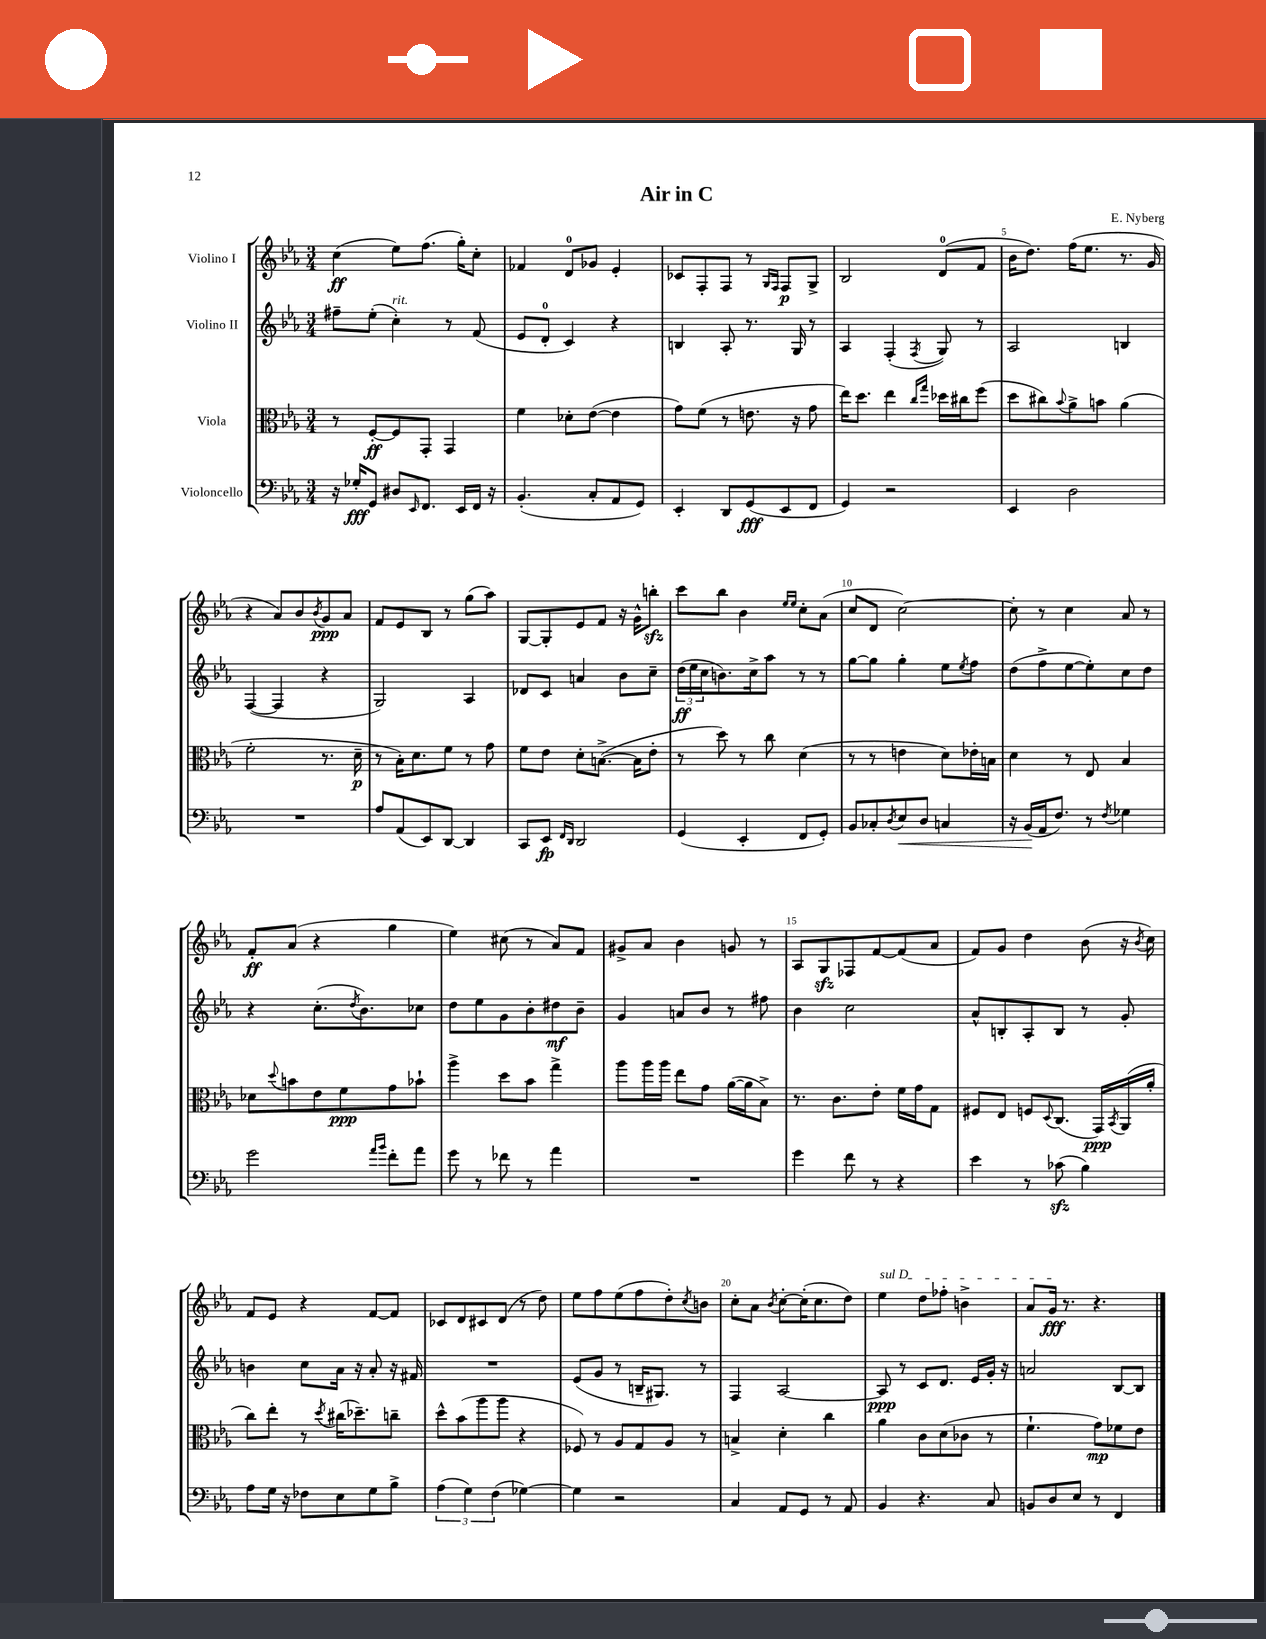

**kern	**dynam	**kern	**dynam	**kern	**dynam	**kern	**dynam
*part4	*part4	*part3	*part3	*part2	*part2	*part1	*part1
*staff4	*staff4	*staff3	*staff3	*staff2	*staff2	*staff1	*staff1
*I"Violoncello	*	*I"Viola	*	*I"Violino II	*	*I"Violino I	*
*clefF4	*	*clefC3	*	*clefG2	*	*clefG2	*
*k[b-e-a-]	*	*k[b-e-a-]	*	*k[b-e-a-]	*	*k[b-e-a-]	*
*M3/4	*	*M3/4	*	*M3/4	*	*M3/4	*
=1	=1	=1	=1	=1	=1	=1	=1
16r	.	8r	.	8ff#X~\L	.	(4cc\	ff
16G-X'/KL	fff	.	.	.	.	.	.
8GG/J	.	[8F'/L	ff	(8ee-'\J	.	.	.
!	!	!	!	!LO:TX:a:i:t=rit.	!	!	!
8D#X/L	.	8F/]	.	4cc'\)	.	8ee-\L)	.
16qqEE-/	.	.	.	.	.	.	.
8.FF/J	.	8GG'/J	.	.	.	(8.ff\J	.
.	.	4GG/	.	8r	.	.	.
16EE-/LL	.	.	.	.	.	16gg'\KL)	.
16FF/JJ	.	.	.	(8f/	.	8cc'\J	.
16r	.	.	.	.	.	.	.
=2	=2	=2	=2	=2	=2	=2	=2
(4.BB-'/	.	4f\	.	8e-/L	.	4f-X/	.
.	.	.	.	8d'/J	.	.	.
.	.	8d-X'\L	.	4c/)	.	8d/L	.
8C'/L	.	([8e-\J	.	.	.	8g-X/J	.
8AA-/	.	4e-\]	.	4r	.	4e-'/	.
8GG/J)	.	.	.	.	.	.	.
=3	=3	=3	=3	=3	=3	=3	=3
4EE-'/	.	8g\L)	.	4Bn/	.	8c-X/L	.
.	.	(8f\J	.	.	.	8F'/	.
8DD/L	.	8r	.	8A-'/	.	8F/J	.
(8GG/	fff	8.en\	.	8.r	.	8r	.
.	.	.	.	.	.	16qqG/LL	.
.	.	.	.	.	.	16qqF/JJ	.
8EE-/	.	.	.	.	.	8F/L	p
.	.	16r	.	16G/	.	.	.
8FF/J	.	8g\	.	8r	.	8G^/J	.
=4	=4	=4	=4	=4	=4	=4	=4
4GG/)	.	16ee-\KL)	.	4A-/	.	2B-/	.
.	.	8.dd\J	.	.	.	.	.
2r	.	4ee-\	.	(4F'/	.	.	.
.	.	16qqcc/LL	.	.	.	.	.
.	.	16qqgg/JJ	.	8qF/	.	.	.
.	.	16dd-X\LL	.	8G/)	.	(8d/L	.
.	.	16cc#X\J	.	.	.	.	.
.	.	(8ff\J	.	8r	.	8f/J	.
=5	=5	=5	=5	=5	=5	=5	=5
4EE-/	.	8dd\L	.	2A-/	.	16b-\KL	.
.	.	.	.	.	.	8.dd\J)	.
.	.	8cc#X\)	.	.	.	.	.
.	.	8qqb-/	.	.	.	.	.
2D\	.	8a-^\	.	.	.	(16ff\KL	.
.	.	.	.	.	.	8.ee-\J	.
.	.	8bn\J	.	.	.	.	.
.	.	(4a-\	.	4Bn/	.	8.r	.
.	.	.	.	.	.	16g/	.
!!LO:LB:g=z
=6	=6	=6	=6	=6	=6	=6	=6
2.r	.	2f'\	.	([4F/	.	4r	.
.	.	.	.	4F/]	.	8a-/L)	.
.	.	.	.	.	.	8b-/	.
.	.	.	.	.	.	8qb-/	.
.	.	8.r	.	4r	.	8g/	ppp
.	.	.	.	.	.	8a-/J	.
.	.	16d~\	p	.	.	.	.
=7	=7	=7	=7	=7	=7	=7	=7
8A-/L	.	8r	.	2G/)	.	8f/L	.
(8AA-/	.	16B-'\KL)	.	.	.	8e-/	.
.	.	8.d\	.	.	.	.	.
8EE-/)	.	.	.	.	.	8B-/J	.
[8DD/J	.	8f\J	.	.	.	8r	.
4DD/]	.	8r	.	4A-/	.	(8gg\L	.
.	.	8g\	.	.	.	8aa-\J)	.
=8	=8	=8	=8	=8	=8	=8	=8
8CC/L	.	8f\L	.	8d-X/L	.	[8G/L	.
8EE-/J	fp	8e-\J	.	8c/J	.	8G'/]	.
16qqFF/LL	.	.	.	.	.	.	.
16qqDD/JJ	.	.	.	.	.	.	.
2DD/	.	8d'\L	.	4an/	.	8e-/	.
.	.	([8.Bn^\J	.	.	.	8f/J	.
.	.	.	.	8b-\L	.	16r	.
.	.	16B\KL]	.	.	.	16g^^\KL	.
.	.	8e-'\J	.	8cc~\J	.	8bbnzz'\J	.
=9	=9	=9	=9	=9	=9	=9	=9
(4GG/	.	8r	.	(24dd\LL	ff	8ccc\L	.
.	.	.	.	24ee-\	.	.	.
.	.	.	.	24cc\J	.	.	.
.	.	8dd\)	.	8.bn\)	.	8bb-\J	.
4EE-'/	.	8r	.	.	.	4b-\	.
.	.	.	.	16cc^\k	.	.	.
.	.	8cc\	.	8aa-\J	.	.	.
.	.	.	.	.	.	16qqee-/LL	.
.	.	.	.	.	.	16qqee-/JJ	.
8FF/L	.	(4d\	.	8r	.	8cc'\L	.
8GG'/J)	.	.	.	8r	.	(8a-\J	.
=10	=10	=10	=10	=10	=10	=10	=10
8BB-/L	.	8r	.	[8gg\L	.	8cc/L	.
8C-X'/	.	8r	.	8gg\J]	.	8d/J	.
8qD/	.	.	.	.	.	.	.
!	!LO:HP:b	!	!	!	!	!	!
8E-/	<	4en\	.	4gg'\	.	[2cc\)	.
8D/J	.	.	.	.	.	.	.
4Cn/	.	8d\L)	.	8ee-\L	.	.	.
.	.	.	.	8qee-/	.	.	.
.	.	16e-X'\L	.	8ff\J	.	.	.
.	.	16Bn\JJ	.	.	.	.	.
=11	=11	=11	=11	=11	=11	=11	=11
16r	.	4d\	.	(8dd\L	.	8cc'\]	.
(16BB-/LL	.	.	.	.	.	.	.
16AA-/J	[	.	.	8ff^\	.	8r	.
8.F/J)	.	.	.	.	.	.	.
.	.	8r	.	[8ee-\	.	4cc\	.
8r	.	8E-/	.	8ee-'\])	.	.	.
8qF/	.	.	.	.	.	.	.
4G-X\	.	4B-/	.	8cc\	.	8a-/	.
.	.	.	.	8dd\J	.	8r	.
!!LO:LB:g=z
=12	=12	=12	=12	=12	=12	=12	=12
2g\	.	8d-X\L	.	4r	.	8f'/L	ff
.	.	8qqdd/	.	.	.	.	.
.	.	8bn\	.	.	.	(8a-/J	.
.	.	8e-\	.	(8.cc'\L	.	4r	.
.	.	8f\	ppp	.	.	.	.
.	.	.	.	8qdd/	.	.	.
.	.	.	.	8.b-\)	.	.	.
16qqa-/LL	.	.	.	.	.	.	.
16qqb-/JJ	.	.	.	.	.	.	.
8f'\L	.	8g\	.	.	.	4gg\	.
8a-\J	.	8b-X`\J	.	8cc-X\J	.	.	.
=13	=13	=13	=13	=13	=13	=13	=13
8g\	.	4aa-^\	.	8dd\L	.	4ee-\)	.
8r	.	.	.	8ee-\	.	.	.
8f-X\	.	8dd\L	.	8g\	.	(8cc#X\	.
8r	.	8b-\J	.	8b-'\	.	8r	.
4a-\	.	4gg^\	.	8dd#X\	mf	8a-/L)	.
.	.	.	.	8b-~\J	.	8f/J	.
=14	=14	=14	=14	=14	=14	=14	=14
2.r	.	8aa-\L	.	4g/	.	8g#X^/L	.
.	.	16aa-\L	.	.	.	8a-/J	.
.	.	16aa-\JJ	.	.	.	.	.
.	.	8ee-\L	.	8an/L	.	4b-\	.
.	.	8g\J	.	8b-/J	.	.	.
.	.	([16a-\LL	.	8r	.	8gn/	.
.	.	16a-\J]	.	.	.	.	.
.	.	8B-^\J)	.	8ff#X\	.	8r	.
=15	=15	=15	=15	=15	=15	=15	=15
4g\	.	8.r	.	4b-\	.	8A-/L	.
.	.	.	.	.	.	8Gzz/	.
.	.	8.c\L	.	.	.	.	.
8f\	.	.	.	2cc\	.	8F-X/	.
8r	.	8e-'\J	.	.	.	[8f/	.
4r	.	16f\LL	.	.	.	(8f/]	.
.	.	16g\J	.	.	.	.	.
.	.	8G\J	.	.	.	8a-/J	.
=16	=16	=16	=16	=16	=16	=16	=16
4e-\	.	8F#X/L	.	8a-^^/L	.	8f/L)	.
.	.	8E-/J	.	8Bn'/	.	8g/J	.
8r	.	8Fn/L	.	8A-'/	.	4dd\	.
.	.	8qqD/	.	.	.	.	.
(8c-Xzz\	.	(8.C/J	.	8B/J	.	.	.
4B-\)	.	.	.	8r	.	(8b-\	.
.	.	16GG/LL)	ppp	.	.	.	.
.	.	8qBB-/	.	.	.	.	.
.	.	(16AA-/	.	8g'/	.	16r	.
.	.	.	.	.	.	8qb-/	.
.	.	16a-'/JJ	.	.	.	16cc\)	.
!!LO:LB:g=z
=17	=17	=17	=17	=17	=17	=17	=17
8A-\L	.	8cc\L)	.	4bn\	.	8f/L	.
16G\Jk	.	8ee-'\J	.	.	.	8e-/J	.
16r	.	.	.	.	.	.	.
8F-X\L	.	8r	.	8cc\L	.	4r	.
.	.	8qdd/	.	.	.	.	.
8E-\	.	(16cc#X\KL	.	16a-\Jk	.	.	.
.	.	8.dd-X~\)	.	16r	.	.	.
8G\	.	.	.	8a-'/	.	[8f/L	.
8B-^\J	.	8ccn~\J	.	16r	.	8f/J]	.
.	.	.	.	16f#X/	.	.	.
=18	=18	=18	=18	=18	=18	=18	=18
(6A-\	.	8dd^^\L	.	2.r	.	8c-X/L	.
.	.	(8b-\	.	.	.	8d/	.
6G\)	.	.	.	.	.	.	.
.	.	8aa-\	.	.	.	8c#X/	.
(6F\	.	.	.	.	.	.	.
.	.	8aa-\J	.	.	.	(8d/J	.
[4G-X\)	.	4r	.	.	.	8r	.
.	.	.	.	.	.	8dd\)	.
=19	=19	=19	=19	=19	=19	=19	=19
4G-\]	.	8F-X/)	.	(8e-/L	.	8ee-\L	.
.	.	8r	.	8g/J	.	8ff\	.
2r	.	8A-/L	.	8r	.	(8ee-\	.
.	.	8G/	.	16Bn~/KL	.	8ff\	.
.	.	.	.	8.G#X/J)	.	.	.
.	.	8A-/J	.	.	.	8dd'\)	.
.	.	.	.	.	.	8qcc/	.
.	.	8r	.	8r	.	8bn\J	.
=20	=20	=20	=20	=20	=20	=20	=20
4C/	.	4Bn^/	.	4F/	.	8cc'\L	.
.	.	.	.	.	.	8a-\J	.
.	.	.	.	.	.	8qb-/	.
8AA-/L	.	4d'\	.	[2A-/	.	[8cc'\L	.
8GG/J	.	.	.	.	.	(16cc'\K]	.
.	.	.	.	.	.	8.cc\	.
8r	.	4cc\	.	.	.	.	.
8AA-/	.	.	.	.	.	8dd\J)	.
=21	=21	=21	=21	=21	=21	=21	=21
!	!	!	!	!	!	!LO:TX:a:i:t=sul D	!
4BB-/	.	4a-\	.	8A-/]	ppp	4ee-\	.
.	.	.	.	8r	.	.	.
4.r	.	8c\L	.	8c/L	.	8dd\L	.
.	.	(8d\	.	8.d/J	.	8ff-X'\J	.
.	.	8c-X\J	.	.	.	4bn^\	.
.	.	.	.	16e-/LL	.	.	.
8C/	.	8r	.	16g'/JJ	.	.	.
.	.	.	.	16r	.	.	.
=22	=22	=22	=22	=22	=22	=22	=22
8BBn/L	.	4.f`\	.	2an/	.	8a-/L	.
8D/	.	.	.	.	.	16g/Jk	fff
.	.	.	.	.	.	8.r	.
8E-/J	.	.	.	.	.	.	.
8r	.	8g\L)	mp	.	.	4.r	.
4FF/	.	8f-X\	.	[8B-/L	.	.	.
.	.	8e-\J	.	8B-/J]	.	.	.
==	==	==	==	==	==	==	==
*-	*-	*-	*-	*-	*-	*-	*-
